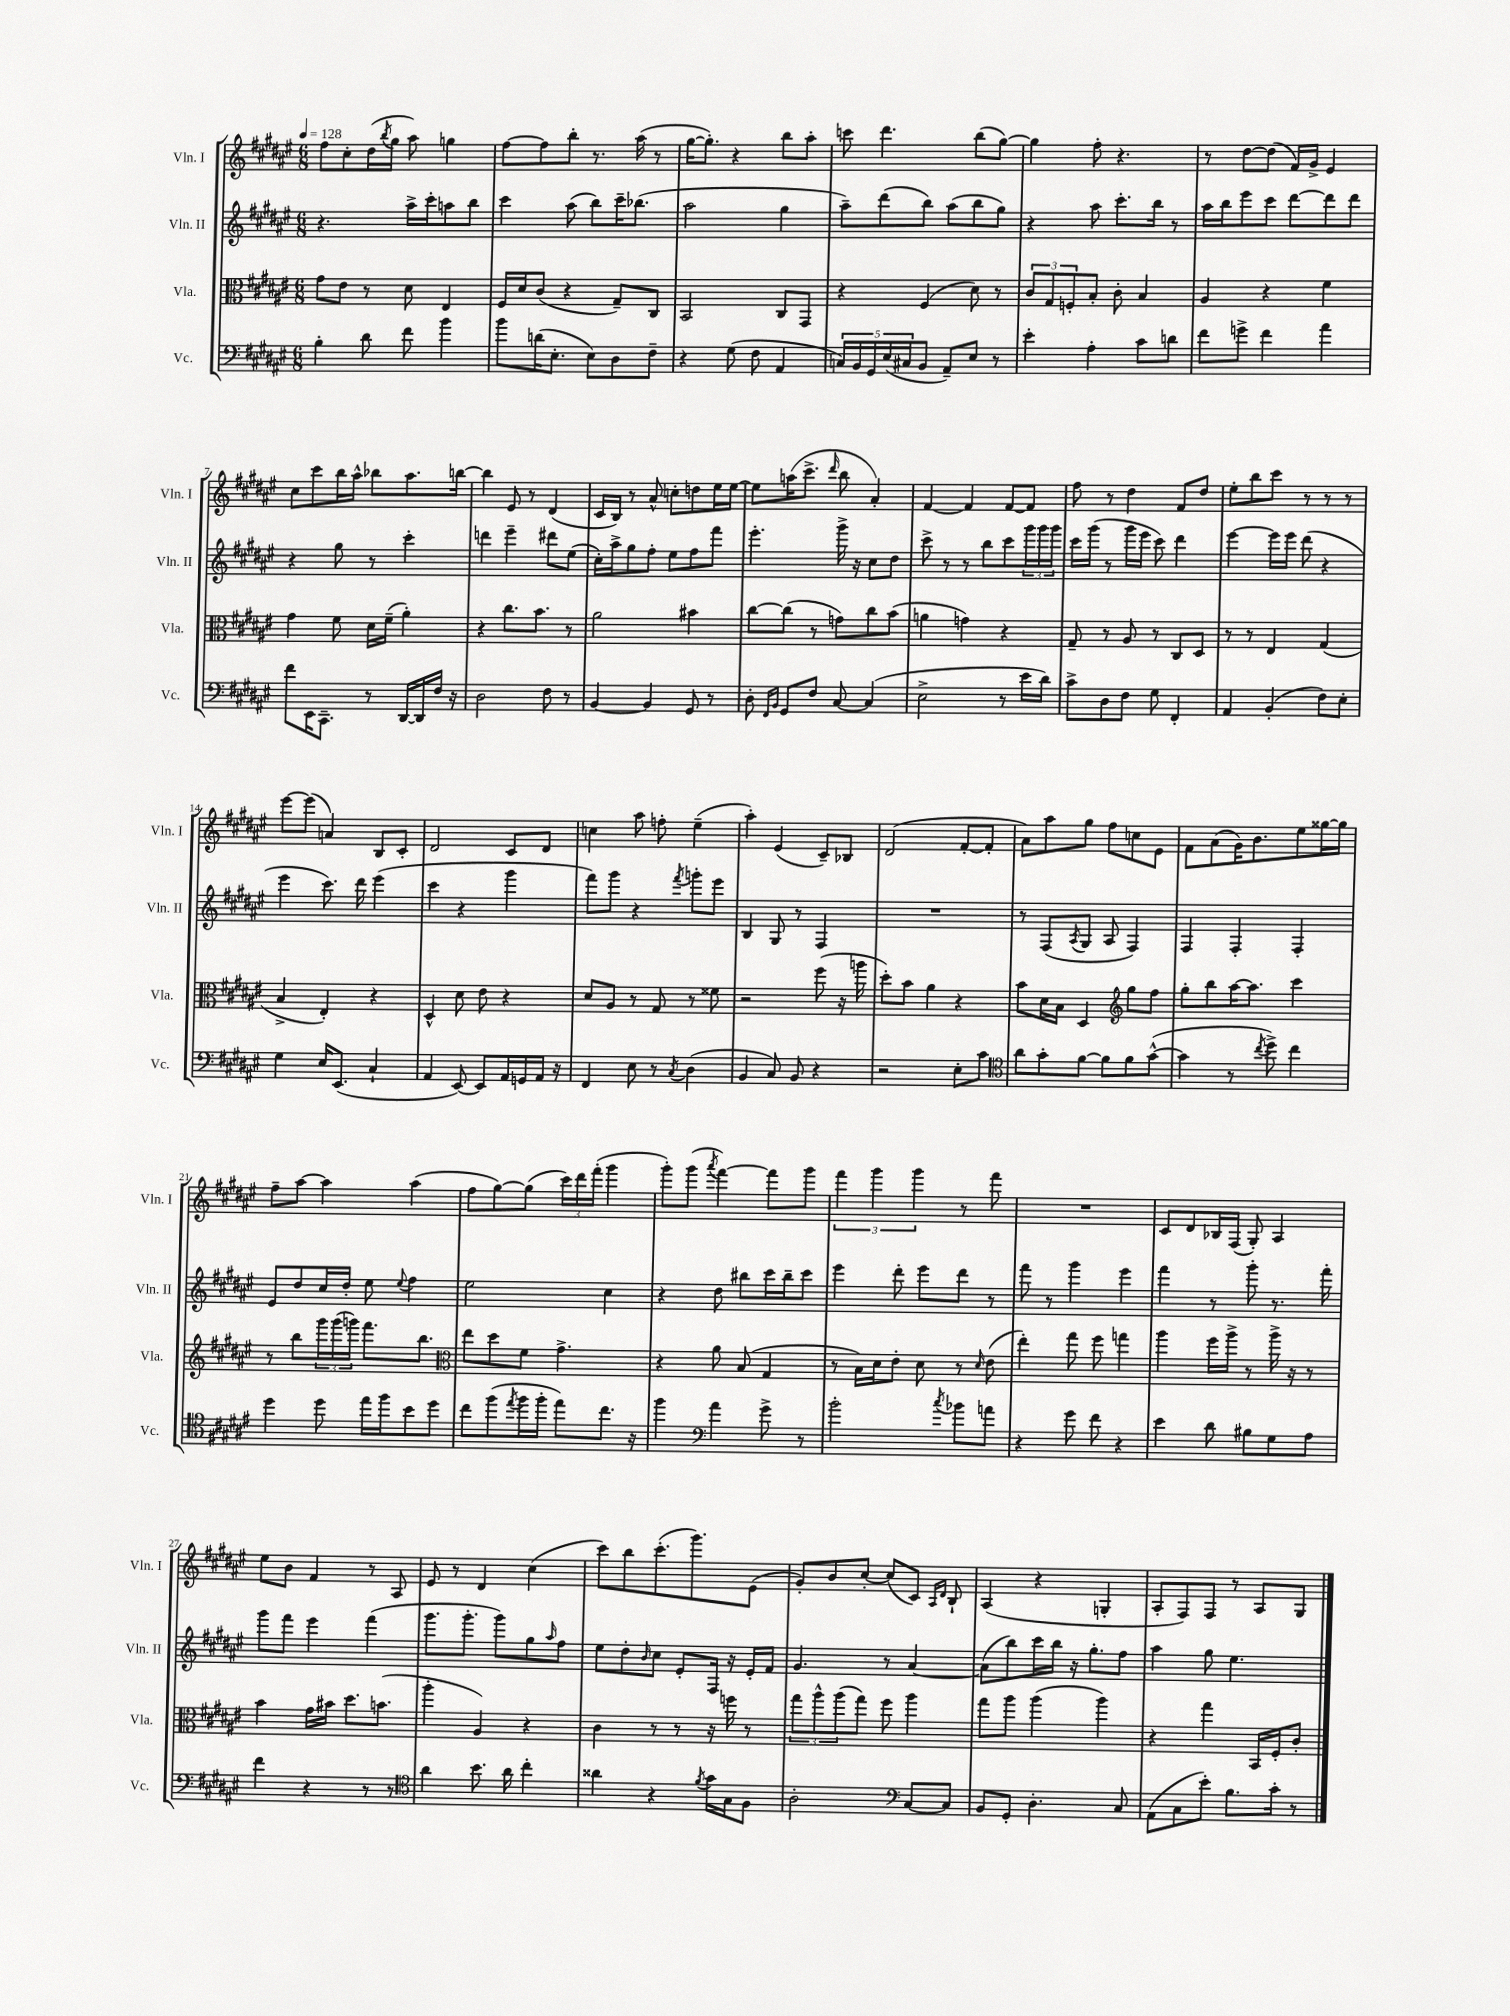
<<
\new StaffGroup <<
\new Staff = "s0" \with { instrumentName = "Vln. I" shortInstrumentName = "Vln. I" } {
    \clef treble \key fis \major \numericTimeSignature \time 6/8 \tempo 4 = 128
    fis''8 cis''8-. dis''16( \acciaccatura { b''8 } gis''16 ais''8) g''4 |
    fis''8~ fis''8 b''8-. r8. ais''16( r8 |
    gis''16~ gis''8.-.) r4 b''8 ais''8-. |
    c'''8 dis'''4. b''8( gis''8~) |
    gis''4 fis''8-. r4. |
    r8 dis''8~ dis''8( fis'16) gis'16-> eis'4 |
    cis''8 cis'''8 b''16 ais''16-^ bes''8 ais''8. b''16~ |
    b''4 eis'8 r8 dis'4( |
    cis'16 b16) r8 ais'8-^ c''8-. d''8 eis''16 eis''16~ |
    eis''8 a''16( cis'''8.-> \grace { dis'''16 } b''8 ais'4-.) |
    fis'4~ fis'4 fis'8~ fis'8 |
    fis''8 r8 dis''4 fis'8 dis''8 |
    eis''8-. b''8 cis'''8 r8 r8 r8 |
    eis'''8~ eis'''8( a'4) b8 cis'8-. |
    dis'2 cis'8 dis'8 |
    c''4 ais''8 f''8-. eis''4--( |
    ais''4-.) eis'4( cis'8--) bes8 |
    dis'2( fis'8~-. fis'8-. |
    ais'8) ais''8 gis''8 fis''8 c''8 eis'8 |
    fis'8 ais'8( gis'16) b'8. eis''8 gisis''16~ gisis''16 |
    fis''8-- ais''8~ ais''4 ais''4( |
    fis''8 gis''8~) gis''8( \tuplet 3/2 { cis'''16) dis'''16 fis'''16-.( } gis'''4 |
    gis'''8-.) gis'''8( \acciaccatura { ais'''8 } fis'''4~) fis'''8 gis'''8 |
    \tuplet 3/2 { fis'''4 gis'''4 gis'''4 } r8 fis'''8 |
    R2. |
    cis'8 dis'8 bes16 fis16( gis8-.) ais4 |
    eis''8 b'8 fis'4 r8 ais8 |
    eis'8 r8 dis'4 cis''4( |
    cis'''8) b''8 cis'''8.-.( gis'''8.) eis'8( |
    gis'8-.) b'8 cis''8~-. cis''8( cis'8) \grace { ais16 dis'16 } b8-! |
    ais4( r4 g4-. |
    ais8-. fis8) fis8 r8 ais8 gis8 \bar "|." |
}
\new Staff = "s1" \with { instrumentName = "Vln. II" shortInstrumentName = "Vln. II" } {
    \clef treble \key fis \major \numericTimeSignature \time 6/8
    r4. ais''16-> cis'''16-. a''8 b''8 |
    cis'''4 ais''8( b''8) cis'''16-- bes''8.( |
    ais''2 gis''4 |
    ais''8--) dis'''8( b''8) ais''8( b''8 gis''8) |
    r4 ais''8 cis'''8.-. b''16 r8 |
    ais''16 b''16 eis'''8 cis'''8 dis'''8~ dis'''8 dis'''8 |
    r4 gis''8 r8 cis'''4-. |
    d'''4 eis'''4-- dis'''8 eis''8( |
    cis''16-.) ais''16-> gis''8 fis''8-. eis''8 fis''8 fis'''8 |
    eis'''4.-. gis'''16-> r16 cis''8 dis''8 |
    cis'''8-> r8 r8 b''8 cis'''8 \tuplet 3/2 { gis'''16 gis'''16 gis'''16 } |
    cis'''16 gis'''16( r8 gis'''16 eis'''16 cis'''8) dis'''4 |
    eis'''4~ eis'''16 eis'''16 dis'''8( r4 |
    eis'''4 cis'''8.) dis'''16 eis'''4( |
    cis'''4 r4 gis'''4 |
    fis'''8) gis'''8 r4 \acciaccatura { fis'''8 } g'''8-. eis'''8 |
    b4 gis8 r8 fis4 |
    R2. |
    r8 fis8( \acciaccatura { ais8 } gis8 ais8 fis4) |
    fis4 fis4-. fis4-. |
    eis'8 dis''8 cis''16 dis''16-. eis''8 \appoggiatura { eis''8 } fis''4 |
    eis''2 cis''4 |
    r4 dis''8 bis''8 cis'''16 bis''16-- cis'''8 |
    eis'''4 dis'''8-. eis'''8 dis'''8 r8 |
    fis'''8 r8 gis'''4 eis'''4 |
    fis'''4 r8 gis'''8-. r8. fis'''16-. |
    gis'''8 fis'''8 eis'''4 fis'''4( |
    gis'''8. gis'''8.-. gis'''8) gis''8 \grace { ais''16 } fis''8 |
    eis''8 dis''8-. \grace { b'16 } cis''8 eis'8-. fis16 r16 eis'16-. fis'16 |
    gis'4. r8 ais'4~ |
    ais'8( b''8) cis'''16 b''16 r16 gis''8.-. fis''8 |
    ais''4 gis''8 eis''4. \bar "|." |
}
\new Staff = "s2" \with { instrumentName = "Vla." shortInstrumentName = "Vla." } {
    \clef alto \key fis \major \numericTimeSignature \time 6/8
    gis'8 eis'8 r8 dis'8 eis4 |
    fis16 dis'16 cis'8( r4 gis8--) cis8 |
    b,2 cis8 gis,8 |
    r4 fis4( dis'8) r8 |
    \tuplet 3/2 { cis'8 gis8 f8-. } b8-. cis'8-. b4 |
    ais4 r4 fis'4 |
    gis'4 fis'8 dis'16 fis'16--( ais'4-.) |
    r4 cis''8. b'8. r8 |
    ais'2 bis'4 |
    cis''8~ cis''8( r8 g'8) cis''8 b'8( |
    a'4 g'4) r4 |
    gis8-- r8 ais8 r8 cis8 dis8 |
    r8 r8 eis4 gis4( |
    b4-> eis4-.) r4 |
    dis4-^ dis'8 eis'8 r4 |
    dis'8 ais8 r8 gis8 r8 fisis'8 |
    r2 fis''8( r16 a''16 |
    dis''8-.) b'8 ais'4 r4 |
    b'8 dis'16 b16 dis4 \clef treble gis''8 fis''8 |
    gis''8-. b''8 ais''16~ ais''8. cis'''4 |
    r8 b''8 \tuplet 3/2 { gis'''16 gis'''16( g'''16) } fis'''8. b''8. |
    \clef alto eis''8 dis''8 fis'8 gis'4.-> |
    r4 ais'8 b8( gis4 |
    r8 b16) dis'16 eis'8-. dis'8 r8 \grace { dis'16 } eis'8( |
    eis''4-.) gis''8 fis''8 g''4 |
    ais''4 fis''16 ais''16-> r8 ais''16-> r16 r8 |
    b'4 gis'16 bis'16 dis''8. b'8.( |
    ais''4-. ais4) r4 |
    cis'4 r8 r8 r16 f''16 r8 |
    \tuplet 3/2 { gis''8 ais''8-^ ais''8( } gis''8) fis''8 ais''4 |
    gis''8 ais''8 ais''4( ais''4) |
    r4 gis''4 b,16 fis16-. cis'8-. \bar "|." |
}
\new Staff = "s3" \with { instrumentName = "Vc." shortInstrumentName = "Vc." } {
    \clef bass \key fis \major \numericTimeSignature \time 6/8
    b4-. dis'8 fis'8 b'4 |
    b'8 d'16( eis8.-. eis8) dis8 fis8-- |
    r4 gis8( fis8 ais,4 |
    \tuplet 5/4 { c16) b,16 gis,16 eis16( cis16 } b,8 ais,8--) eis8 r8 |
    eis'4-. ais4-. cis'8 d'8 |
    fis'8 g'8-> fis'4 ais'4 |
    fis'8 eis,16 cis,8.-- r8 dis,16~ dis,16 fis16 r16 |
    dis2 fis8 r8 |
    b,4~ b,4 gis,8 r8 |
    dis8-. \grace { fis,16 b,16 } gis,8 fis8 cis8~ cis4( |
    eis2-> r8 eis'16 dis'16) |
    cis'8-> dis8 fis8 gis8 fis,4-. |
    ais,4 b,4-.( fis8) eis8-. |
    gis4 eis16 eis,8.( cis4-! |
    ais,4 eis,8~) eis,8 ais,16 g,16 ais,16 r16 |
    fis,4 eis8 r8 \acciaccatura { cis8 } dis4( |
    b,4 cis8) b,8 r4 |
    r2 eis8-. cis'8 |
    \clef tenor ais'8 gis'8-. fis'8~ fis'8 fis'8 gis'8~-^( |
    gis'4 r8 \acciaccatura { cis''8 } dis''8->) cis''4 |
    dis''4 dis''8 eis''16 fis''16 b'8 dis''8 |
    cis''8 fis''8( \acciaccatura { eis''8 } fis''16 fis''16-. eis''8) cis''8. r16 |
    fis''4 \clef bass ais'4 gis'8-> r8 |
    b'2-. \acciaccatura { cis''8 } bes'8 a'8 |
    r4 gis'8 fis'8 r4 |
    eis'4 dis'8 bis8 gis8 ais8 |
    fis'4 r4 r8 r8 |
    \clef tenor ais'4 b'8. ais'16 cis''4-. |
    aisis'4 r4 \acciaccatura { fis'8 } gis'16 gis16 fis8 |
    ais2-. \clef bass cis8~ cis8 |
    b,8 gis,8-. dis4.-. cis8 |
    ais,8( cis8 eis'8-.) b8. cis'16-. r8 \bar "|." |
}
>>
>>
